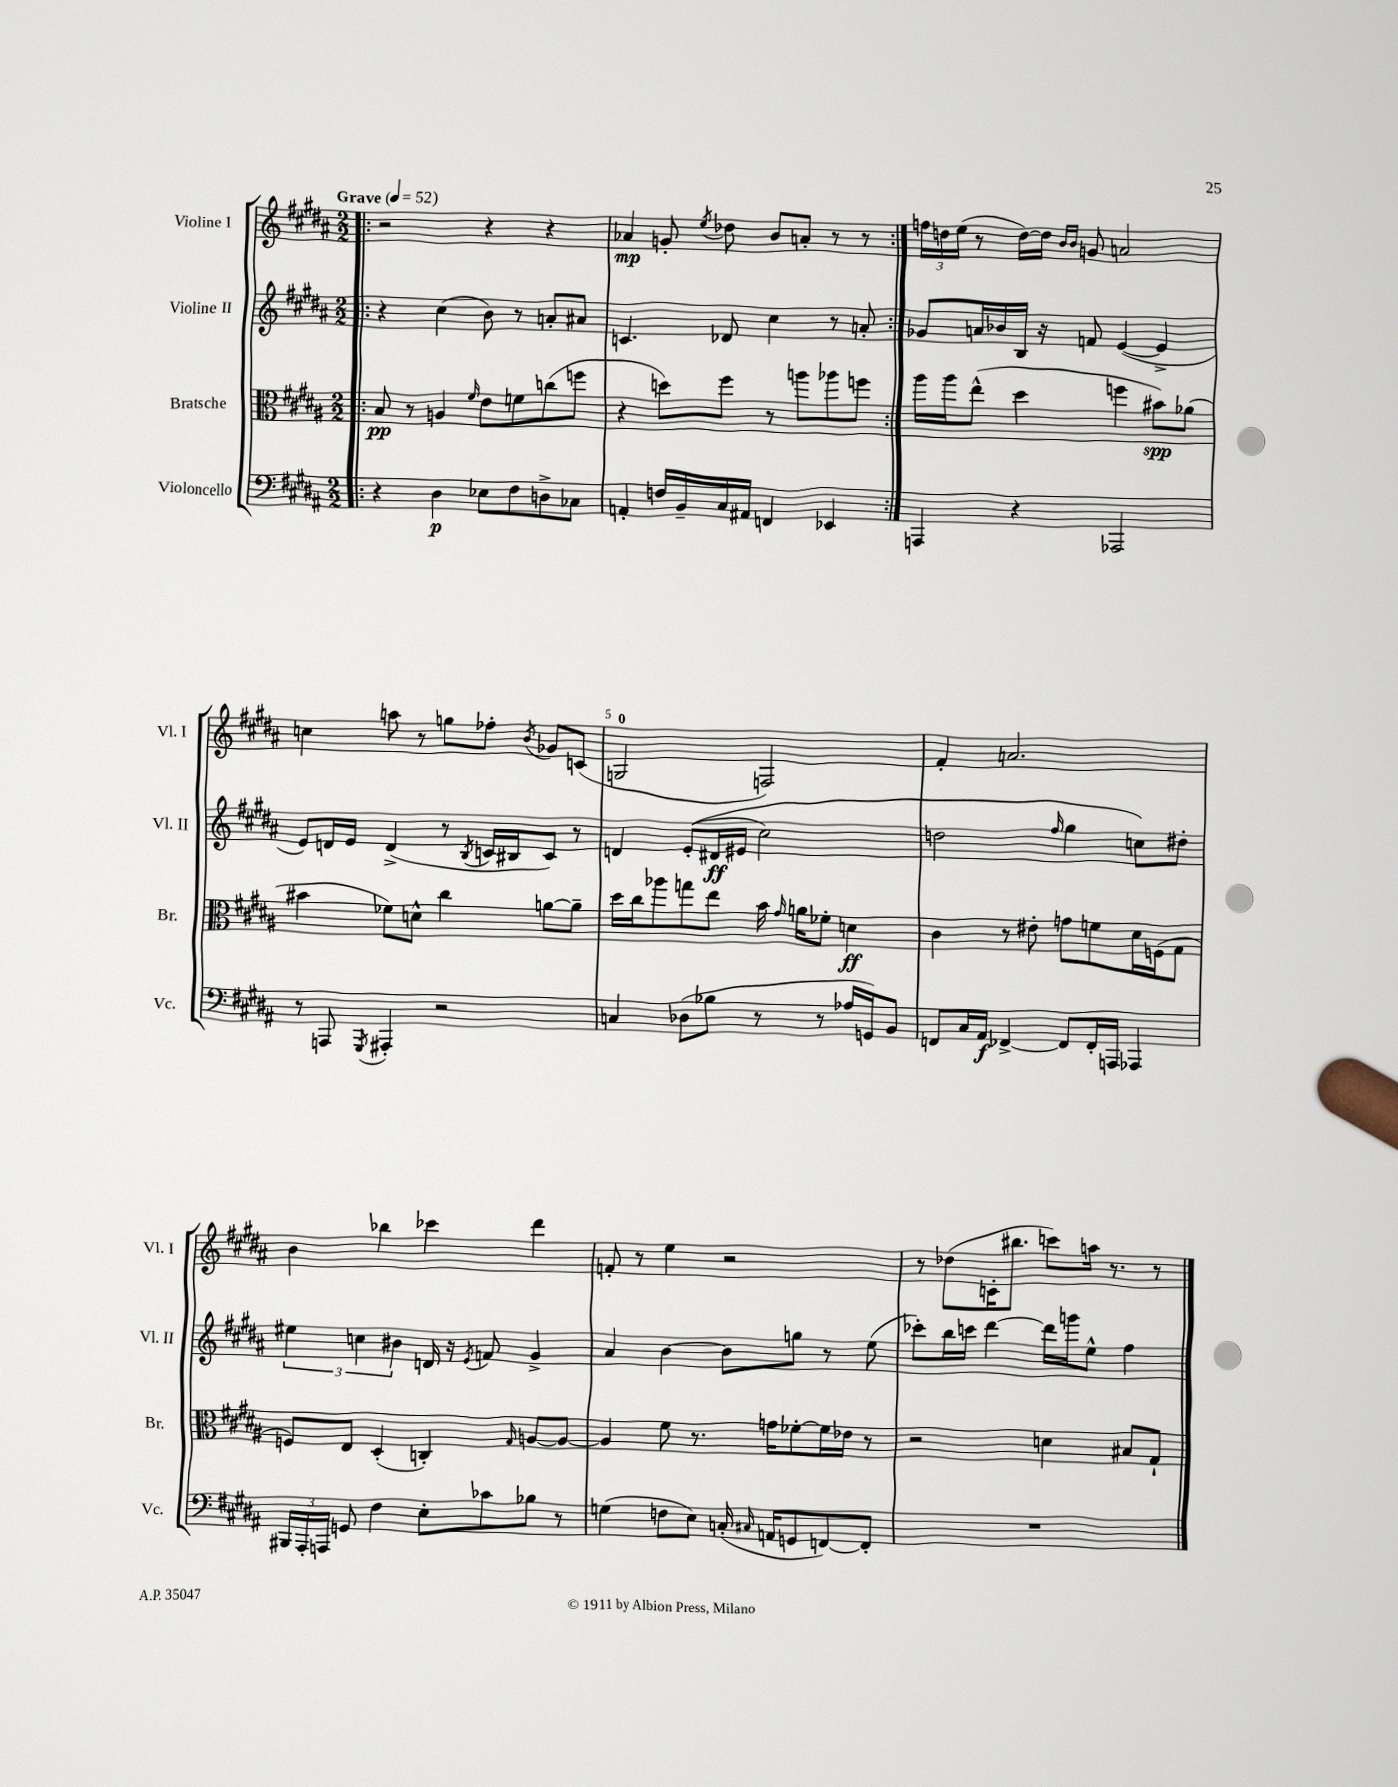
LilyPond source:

<<
\new StaffGroup <<
\new Staff = "s0" \with { instrumentName = "Violine I" shortInstrumentName = "Vl. I" } {
    \clef treble \key b \major \numericTimeSignature \time 2/2 \tempo "Grave" 4 = 52
    \autoBeamOff \repeat volta 2 { \bar ".|:" r2 r4 r4 |
    aes'4\mp g'8-. \acciaccatura { e''8 } des''8 b'8[ a'8]-. r8 r8 | }
    \tuplet 3/2 { f''16[ d''16 e''16]( } r8 d''16[~) d''16] \grace { b'16[ b'16] } g'8 a'2 |
    c''4 a''8 r8 g''8[ fes''8]-. \acciaccatura { b'8 } ges'8[ c'8]( |
    g2-0 f2) |
    fis'4-. a'2. |
    b'4 bes''4 ces'''4 dis'''4 |
    f'8-. r8 e''4 r2 |
    r8 des''8[( c'16-. bis''8.] c'''8[) a''16] r8. r8 \bar "|." |
}
\new Staff = "s1" \with { instrumentName = "Violine II" shortInstrumentName = "Vl. II" } {
    \clef treble \key b \major \numericTimeSignature \time 2/2
    \autoBeamOff \repeat volta 2 { \bar ".|:" r4 cis''4( b'8) r8 a'8[-. ais'8] |
    c'4. des'8 cis''4 r8 a'8-. | }
    ges'8[ a'16 bes'16 b16] r16 f'8 e'4~( e'4-> |
    e'8[) d'16 e'16] d'4->( r8 \acciaccatura { b8 } c'16[ bis16 c'8]) r8 |
    d'4 e'8[-.(\( dis'16\ff eis'16] cis''2) |
    d''2 \grace { fis''16 } gis''4 c''8[\) dis''8]-. |
    \tuplet 3/2 { eis''4 c''4 bis'4 } d'16 r16 \acciaccatura { e'8 } f'8 gis'4-> |
    ais'4 b'4~ b'8[ g''8] r8 e''8( |
    ces'''8[-.) b''16 c'''16] dis'''4~ dis'''16[ g'''16 e''8]-^ fis''4 \bar "|." |
}
\new Staff = "s2" \with { instrumentName = "Bratsche" shortInstrumentName = "Br." } {
    \clef alto \key b \major \numericTimeSignature \time 2/2
    \autoBeamOff \repeat volta 2 { \bar ".|:" b8\pp r8 a4 \grace { fis'16 } e'8[ f'8 c''8( f''8] |
    r4 d''8[) fis''8] r8 a''8[ aes''8 f''8] | }
    ais''16[ ais''16 e''8]-^( dis''4 f''4 bis'8[\spp) aes'8]( |
    bis'4 fes'8[) d'8]-^ cis''4 a'8[~ a'8]-- |
    dis''16[ cis''16 aes''8 g''8 e''8] b'16 \grace { gis'16 } a'16[ fes'8]-. d'4\ff |
    cis'4 r8 eis'8-. g'8[ f'8 dis'16 f16( gis8] |
    f8[) e8] dis4-.( c4-.) \grace { gis16 } a8[~ a8]~ |
    a4 fis'8 r8. g'16[ fes'8~-. fes'16 ees'16] r8 |
    r2 d'4 bis8[ gis8]-! \bar "|." |
}
\new Staff = "s3" \with { instrumentName = "Violoncello" shortInstrumentName = "Vc." } {
    \clef bass \key b \major \numericTimeSignature \time 2/2
    \autoBeamOff \repeat volta 2 { \bar ".|:" r4 dis4\p ees8[ fis8 d8-> ces8] |
    a,4-. f16[ b,16-- cis16 ais,16] f,4 ees,4 | }
    a,,4 r4 aes,,2 |
    r8 a,,8 \acciaccatura { gis,,8 } ais,,4-. r2 |
    c4 des8[( bes8] r8 r8 aes16[ g,16) b,8] |
    f,8[ cis16 ais,16]\f fes,4~-> fes,8[ fes,16-. a,,16] aes,,4 |
    \tuplet 3/2 { bis,,16[ ais,,16-. a,,16] } g,8 fis4 e8[-. ces'8 bes8] r8 |
    g4( f8[ e8]) c16-.( \grace { cis16 } a,16[ g,8 f,8~) f,8]-. |
    R1 \bar "|." |
}
>>
>>
\layout { \context { \Score \override BarNumber.break-visibility = ##(#f #t #t) barNumberVisibility = #(every-nth-bar-number-visible 5) } }
